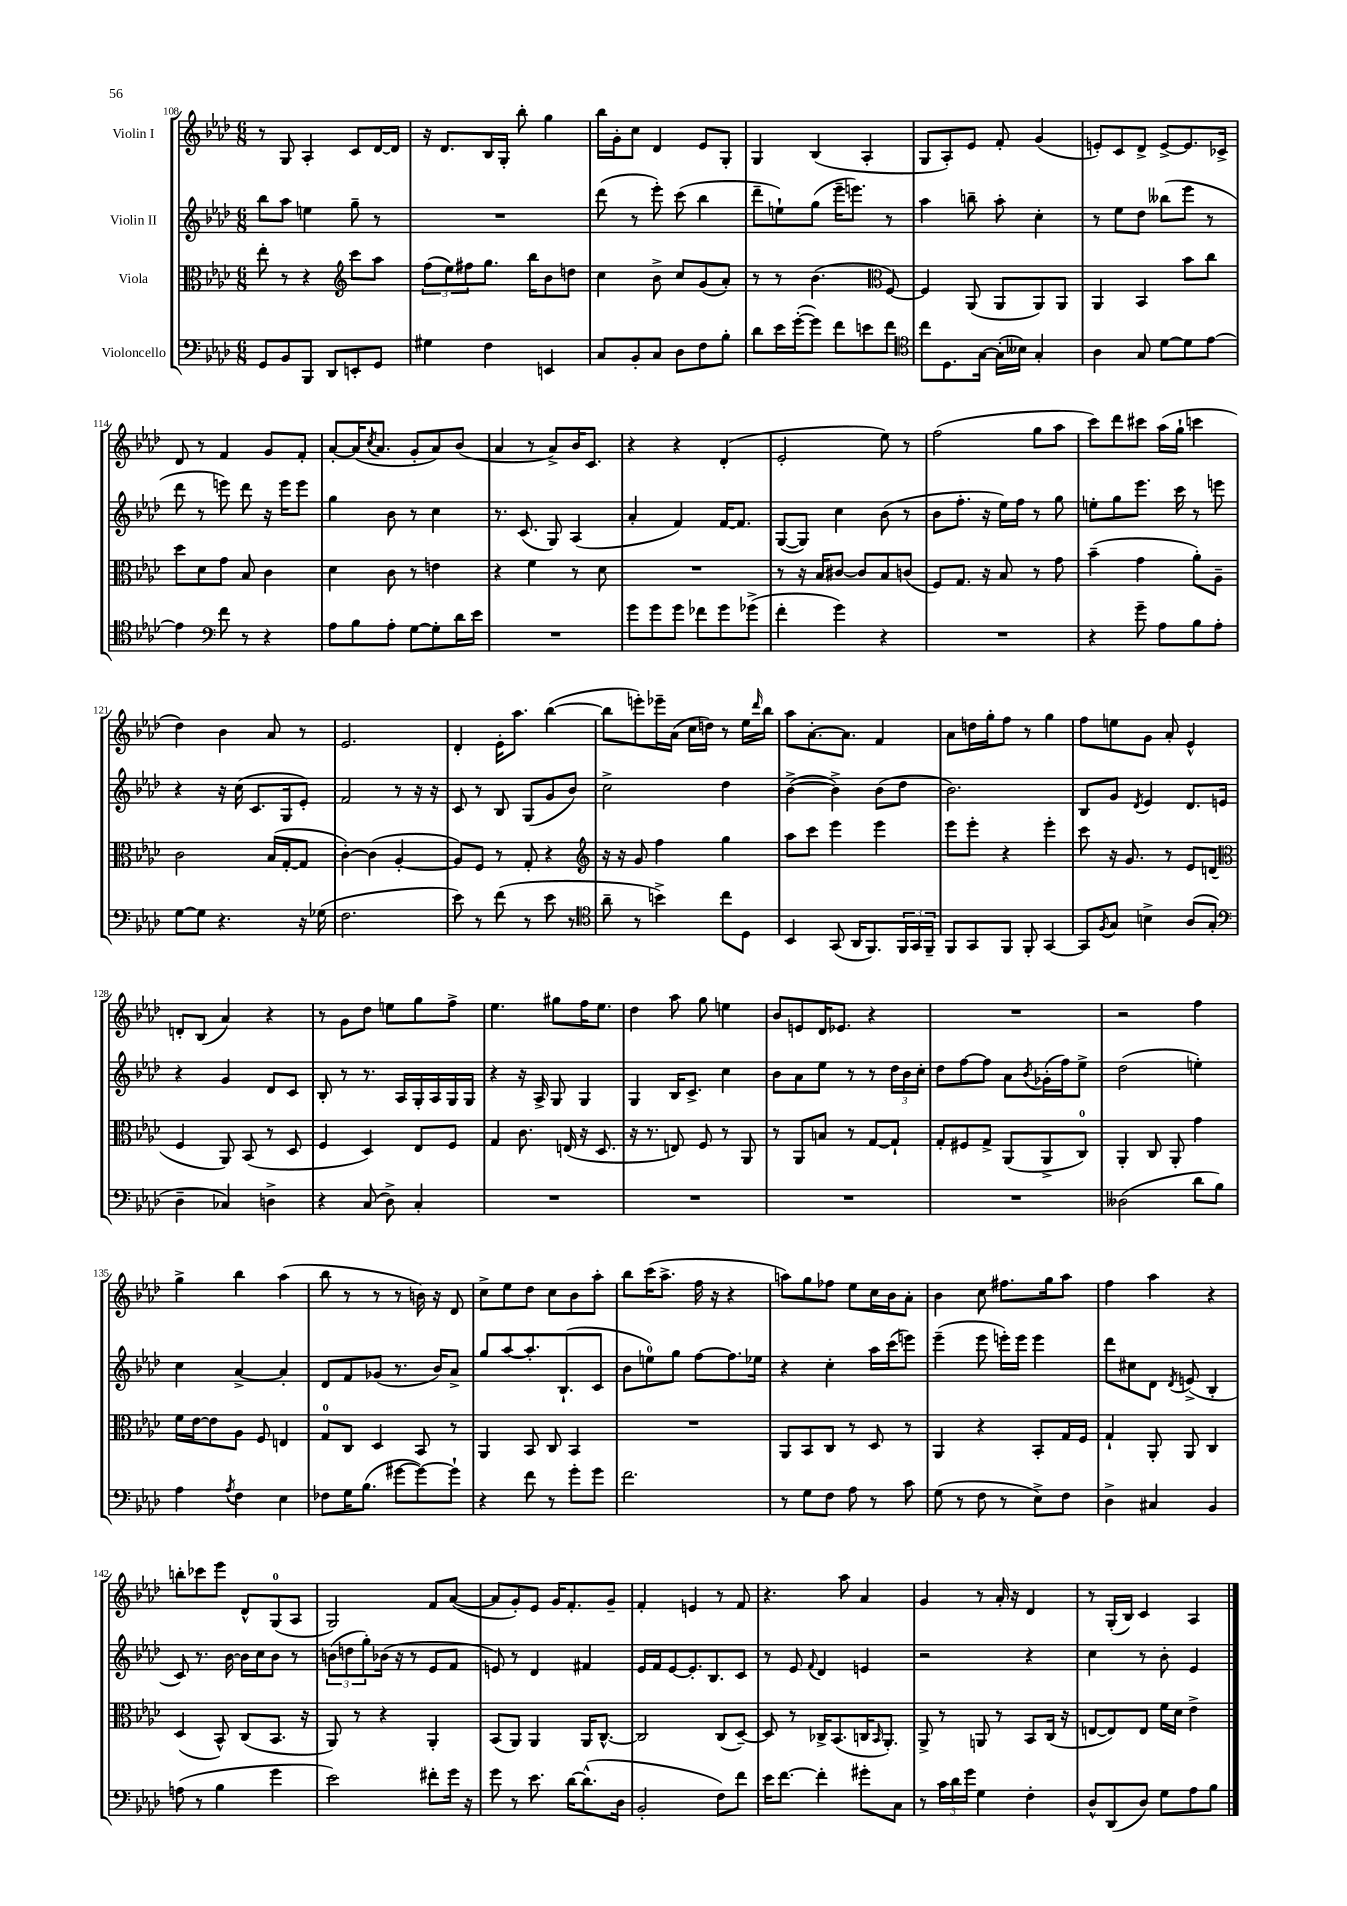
<<
\new StaffGroup <<
\new Staff = "s0" \with { instrumentName = "Violin I" } {
    \clef treble \key aes \major \numericTimeSignature \time 6/8
    r8 g8 aes4-. c'8 des'16~ des'16 |
    r16 des'8. bes16 g16-. bes''8-. g''4 |
    bes''16 g'16-. c''8 des'4 ees'8 g8-. |
    g4 bes4( aes4-. |
    g8 aes8-.) ees'8 f'8-. g'4( |
    e'8-.) c'8 des'8-> e'8~-> e'8. ces'16-> |
    des'8 r8 f'4 g'8 f'8-. |
    aes'8~-. aes'16( \acciaccatura { c''8 } aes'8. g'8-. aes'8) bes'8( |
    aes'4 r8 aes'8->) bes'16 c'8. |
    r4 r4 des'4-.( |
    ees'2-. ees''8) r8 |
    f''2( g''8 aes''8 |
    c'''8) des'''8 cis'''8 aes''16( g''16-! c'''4 |
    des''4) bes'4 aes'8 r8 |
    ees'2. |
    des'4-. ees'16-. aes''8. bes''4~( |
    bes''8 e'''8-.) ees'''16-- aes'16( c''16 d''16) r8 ees''16 \grace { des'''16 } bes''16 |
    aes''8 aes'8.~-. aes'8. f'4 |
    aes'8 d''16 g''16-. f''8 r8 g''4 |
    f''8 e''8 g'8 aes'8-. ees'4-^ |
    d'8-. bes8( aes'4) r4 |
    r8 g'8 des''8 e''8 g''8 f''8-> |
    ees''4. gis''8 f''16 ees''8. |
    des''4 aes''8 g''8 e''4 |
    bes'8 e'8 des'16 ees'8. r4 |
    R2. |
    r2 f''4 |
    g''4-> bes''4 aes''4( |
    bes''8 r8 r8 r8 b'16) r16 des'8 |
    c''8-> ees''8 des''8 c''8 bes'8 aes''8-. |
    bes''8 c'''16( aes''8.-> f''16 r16 r4 |
    a''8) g''8 fes''8 ees''8 c''16 bes'16 aes'8-. |
    bes'4 c''8 fis''8. g''16 aes''8 |
    f''4 aes''4 r4 |
    b''8-. ces'''8 ees'''8 des'8-^ g8-0( aes8 |
    g2) f'8 aes'8~( |
    aes'8 g'8-.) ees'8 g'16 f'8.-. g'8-- |
    f'4-. e'4 r8 f'8 |
    r4. aes''8 aes'4 |
    g'4 r8 aes'16-. r16 des'4 |
    r8 g16-.( bes16) c'4 aes4 \bar "|." |
}
\new Staff = "s1" \with { instrumentName = "Violin II" } {
    \clef treble \key aes \major \numericTimeSignature \time 6/8
    bes''8 aes''8 e''4 g''8-- r8 |
    R2. |
    des'''8( r8 ees'''8-.) c'''8( bes''4 |
    des'''8-- e''8-!) g''8( ees'''16-- e'''8.) r8 |
    aes''4 b''8-- aes''8-. c''4-. |
    r8 ees''8 des''8 beses''8( ees'''8 r8 |
    des'''8 r8 e'''8) des'''8 r16 e'''16 e'''8 |
    g''4 bes'8 r8 c''4 |
    r8. c'8.( g8) aes4( |
    aes'4-. f'4) f'16~ f'8. |
    g8~( g8) c''4 bes'8( r8 |
    bes'8 f''8.-. r16 ees''16) f''16 r8 g''8 |
    e''8-. g''8 ees'''8. c'''16 r8 e'''8 |
    r4 r16 c''16( c'8. g16 ees'8-.) |
    f'2 r8 r16 r16 |
    c'8 r8 bes8 g8( g'8 bes'8) |
    c''2-> des''4 |
    bes'4~->( bes'4->) bes'8( des''8 |
    bes'2.) |
    bes8 g'8 \acciaccatura { des'8 } ees'4 des'8. e'16 |
    r4 g'4 des'8 c'8 |
    bes8-. r8 r8. aes16 g16-. aes16 g16 g16 |
    r4 r16 aes16-> g8 g4 |
    g4 bes16 c'8.-> c''4 |
    bes'8 aes'8 ees''8 r8 r8 \tuplet 3/2 { des''16 bes'16 c''16-. } |
    des''8 f''8~ f''8 aes'8 \acciaccatura { bes'8 } ges'16-.( f''16) ees''8-> |
    des''2( e''4-.) |
    c''4 aes'4~-> aes'4-. |
    des'8 f'8 ges'8( r8. bes'16) aes'8-> |
    g''8 aes''8~ aes''8.-. bes8.-!( c'8 |
    bes'8 e''8-0) g''8 f''8~ f''8. ees''16 |
    r4 c''4-. aes''16 c'''16( e'''8) |
    ees'''4--( ees'''8 e'''16-.) e'''16 e'''4 |
    des'''8 cis''8 des'8 \acciaccatura { des'8 } e'8->( bes4-. |
    c'8) r8. bes'16~ bes'16 c''16 bes'8 r8 |
    \tuplet 3/2 { b'8( d''8 g''8-.) } bes'16( r16 r8 ees'8 f'8 |
    e'8) r8 des'4 fis'4 |
    ees'16 f'16 ees'8~ ees'8.-. bes8. c'8 |
    r8 ees'8 \appoggiatura { f'8 } des'4 e'4 |
    r2 r4 |
    c''4 r8 bes'8-. ees'4 \bar "|." |
}
\new Staff = "s2" \with { instrumentName = "Viola" } {
    \clef alto \key aes \major \numericTimeSignature \time 6/8
    ees''8-. r8 r4 \clef treble c'''8 aes''8 |
    \tuplet 3/2 { f''8( ees''8) fis''8 } g''8. bes''16 bes'8 d''8 |
    c''4 bes'8-> c''8 g'8( aes'8-.) |
    r8 r8 bes'4.( \clef alto f8~) |
    f4 aes,8( aes,8 aes,8) aes,8 |
    aes,4 bes,4 bes'8 c''8 |
    des''8 des'8 g'8 bes8 c'4 |
    des'4 c'8 r8 e'4 |
    r4 f'4 r8 des'8 |
    R2. |
    r8 r16 bes16 cis'8~ cis'8 bes8 c'8( |
    f8) g8. r16 bes8 r8 g'8 |
    bes'4--( g'4 aes'8-.) aes8-- |
    c'2 bes16( g16~-. g8 |
    c'4~-.) c'4( aes4~-. |
    aes8) f8 r8 g8-. r4 |
    \clef treble r16 r16 g'8 f''4 g''4 |
    aes''8 c'''8 ees'''4 ees'''4 |
    ees'''8 ees'''8-. r4 ees'''4-. |
    c'''8 r16 g'8. r8 ees'8 d'8( |
    \clef alto f4 aes,8) bes,8( r8 des8 |
    f4 des4) ees8 f8 |
    g4 c'8. e16( r16 des8. |
    r16 r8. e8) f8 r8 aes,8 |
    r8 aes,8 b8 r8 g8~ g8-! |
    g8-. fis8 g8-> aes,8( aes,8-> c8-0) |
    aes,4-. c8 aes,8-. g'4 |
    f'16 ees'16~ ees'8 aes8 f8 e4 |
    g8-0 c8 des4 bes,8 r8 |
    aes,4 bes,8 c8 bes,4 |
    R2. |
    aes,8 bes,8 c8 r8 des8 r8 |
    aes,4 r4 bes,8-. g16 f16 |
    g4-! aes,8-. aes,8 c4 |
    des4( bes,8-^) c8( bes,8. r16 |
    aes,8) r8 r4 aes,4-. |
    bes,8( aes,8) aes,4 aes,16 c8.~-^ |
    c2 c8( des8~--) |
    des8 r8 ces16-> bes,8.( c16 \grace { bes,16 } aes,8.-.) |
    aes,8-> r8 a,8 r8 bes,8 c16( r16 |
    e8~ e8) e8 f'16 des'16 ees'4-> \bar "|." |
}
\new Staff = "s3" \with { instrumentName = "Violoncello" } {
    \clef bass \key aes \major \numericTimeSignature \time 6/8
    g,8 bes,8 bes,,8 des,8 e,8-. g,8 |
    gis4 f4 e,4 |
    c8 bes,8-. c8 des8 f8 bes8-. |
    des'8 ees'16 g'16~-.( g'8) f'8 e'8 f'8 |
    \clef tenor c''8 des8. g16~ g16-.( beses16) g4-. |
    aes4 g8 des'8~ des'8 ees'8~ |
    ees'4 \clef bass f'8 r8 r4 |
    aes8 bes8 aes8-. g8~ g8-. des'16 ees'16 |
    R2. |
    g'8 g'8 g'8 fes'8 g'8 ges'8->( |
    f'4-. g'4) r4 |
    R2. |
    r4 g'8-- aes8 bes8 aes8-. |
    g8~ g8 r4. r16 ges16( |
    f2. |
    ees'8) r8 f'8( r8 ees'8 r8 |
    \clef tenor aes'8-- r8 b'4->) c''8 des8 |
    bes,4 g,8( aes,16 f,8.) \tuplet 3/2 { f,16 g,16 f,16-- } |
    f,8 g,8 f,8 f,8-. g,4~ |
    g,8 \acciaccatura { f8 } g8 b4-> aes8( g8-. |
    \clef bass des4-- ces4) d4-> |
    r4 c8( des8->) c4-. |
    R2. |
    R2. |
    R2. |
    R2. |
    deses2( des'8 bes8) |
    aes4 \acciaccatura { aes8 } f4 ees4 |
    fes8 g16 bes8.( gis'8~ gis'8~) gis'8-! |
    r4 f'8 r8 g'8-. g'8 |
    f'2. |
    r8 g8 f8 aes8 r8 c'8 |
    g8( r8 f8 r8 ees8->) f8 |
    des4-> cis4 bes,4 |
    a8( r8 bes4 g'4 |
    ees'2) fis'8-. g'16 r16 |
    g'8 r8 ees'8. des'16~ des'8.-^( des16 |
    bes,2-. f8) f'8 |
    ees'16 f'8.~ f'4-. gis'8-. c8 |
    r8 \tuplet 3/2 { c'16 des'16 g'16 } g4 f4-. |
    des8-^ des,8( des8) g8 aes8 bes8 \bar "|." |
}
>>
>>
\layout { \context { \Score currentBarNumber = #108 } }
